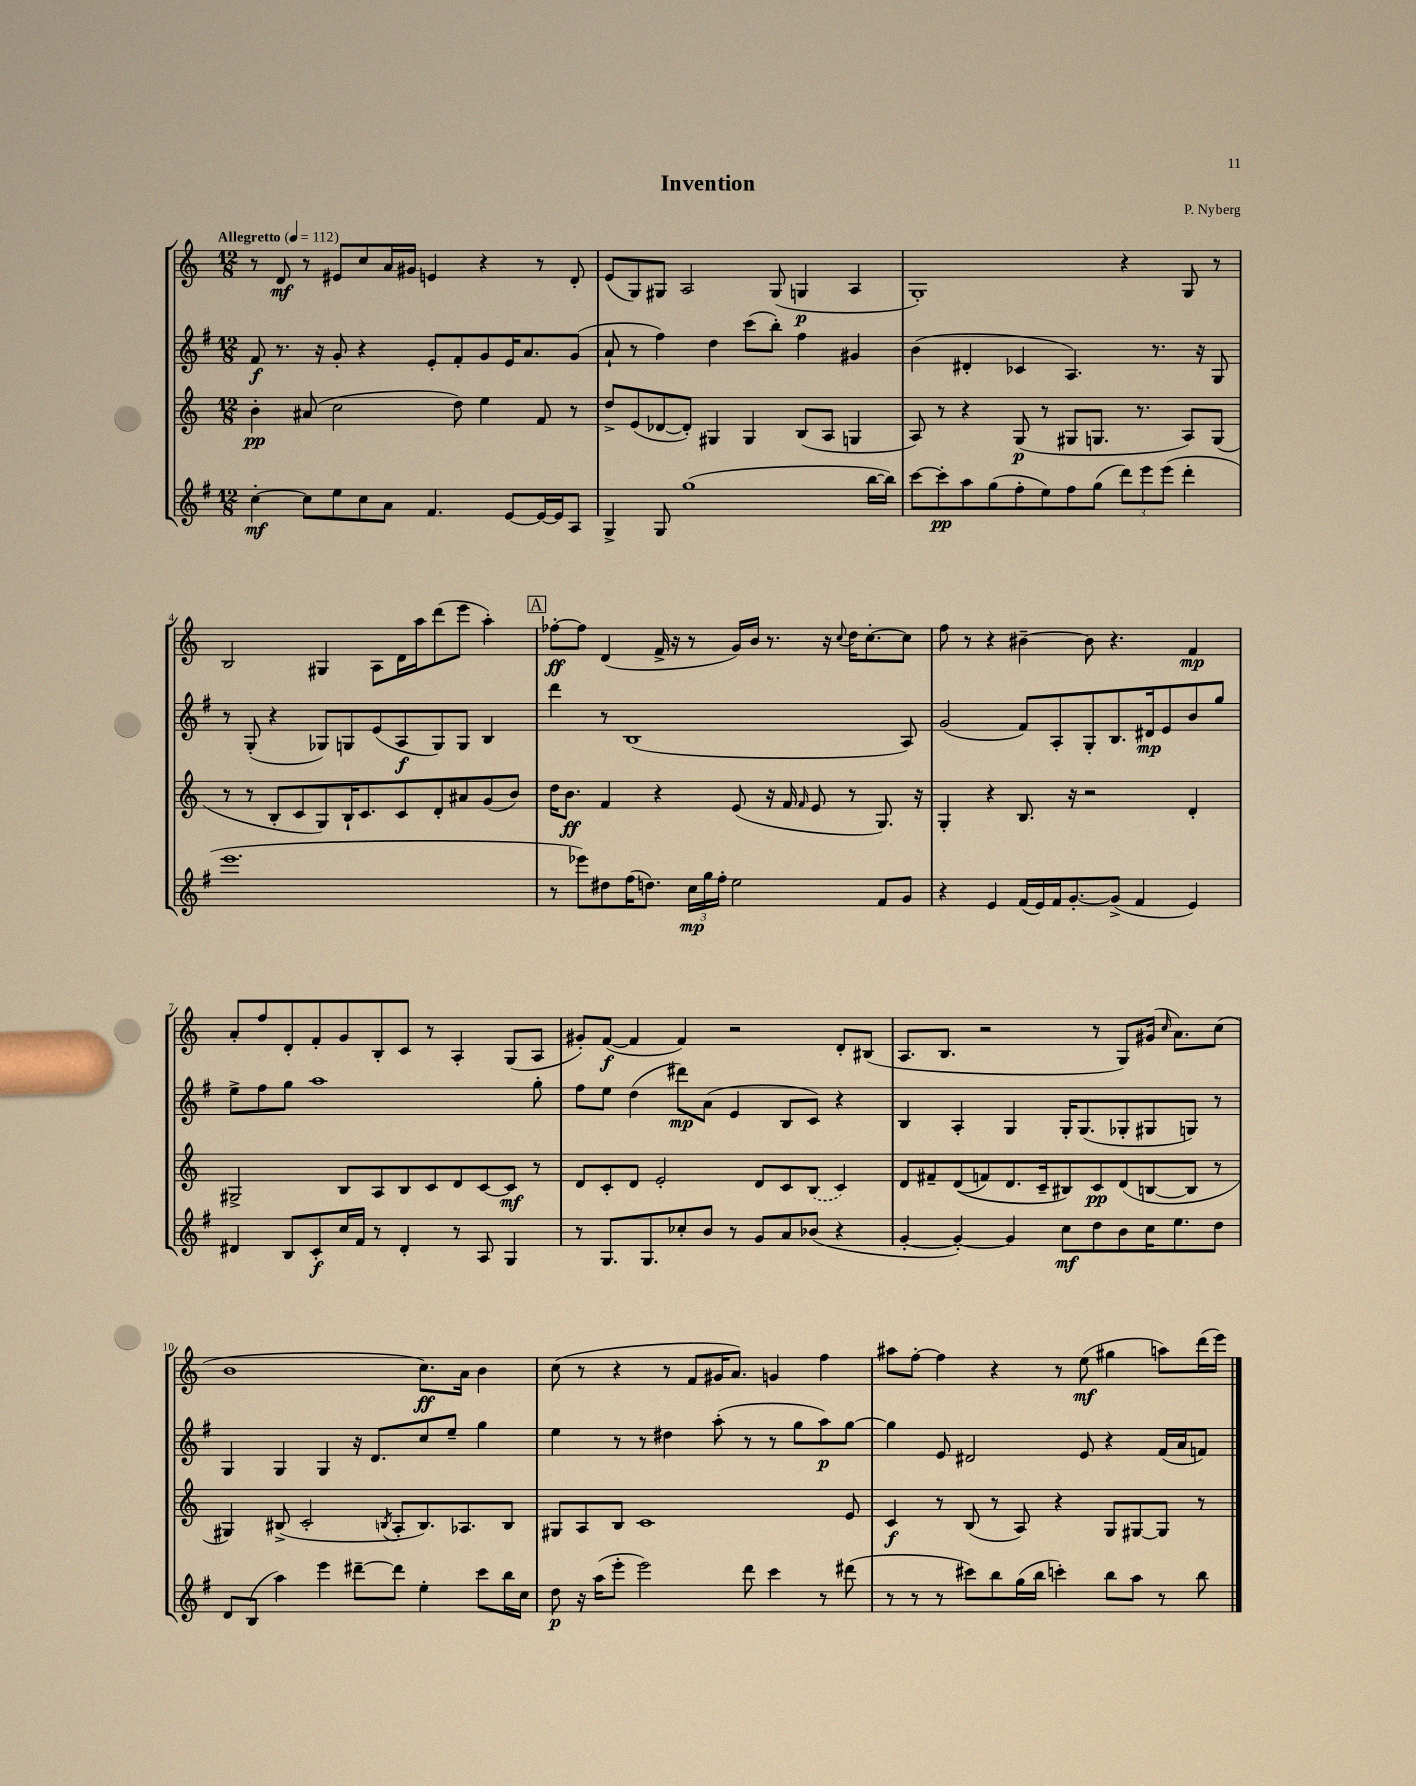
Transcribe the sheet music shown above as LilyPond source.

\header { title = "Invention" composer = "P. Nyberg" }
<<
\new StaffGroup <<
\new Staff = "s0" {
    \clef treble \key c \major \numericTimeSignature \time 12/8 \tempo "Allegretto" 4 = 112
    \autoBeamOff r8 d'8\mf r8 eis'8[ c''8 a'16 gis'16] e'4 r4 r8 d'8-. |
    e'8[( g8) gis8] a2 gis8( g4\p a4 |
    g1-.) r4 g8 r8 |
    b2 gis4 a8[ d'16 a''16 d'''8( e'''8] a''4-.) |
    \mark \markup { \box "A" } fes''8[~-.\ff fes''8] d'4( f'16-> r16 r8 g'16[) b'16] r8. r16 \appoggiatura { c''8 } d''16[ c''8.~-. c''8] |
    f''8 r8 r4 bis'4~-- bis'8 r4. f'4\mp |
    a'8[-. f''8 d'8-. f'8-. g'8 b8-. c'8] r8 a4-. g8[( a8] |
    gis'8[-.) f'8]~\f( f'4 f'4) r2 d'8[-. bis8]( |
    a8.[ b8.] r2 r8 g8[) gis'16]( \grace { c''16 } a'8.[) c''8]( |
    b'1 c''8.[\ff) a'16] b'4 |
    c''8( r8 r4 r8 f'8[ gis'16 a'8.]) g'4 f''4 |
    ais''8[ f''8]~-. f''4 r4 r8 e''8\mf( gis''4 a''8[) d'''16( e'''16]) \bar "|." |
}
\new Staff = "s1" {
    \clef treble \key g \major \numericTimeSignature \time 12/8
    \autoBeamOff fis'8\f r8. r16 g'8-. r4 e'8[-. fis'8-. g'8 e'16 a'8. g'8]( |
    a'8-! r8 fis''4) d''4 c'''8[( b''8]-.) fis''4 gis'4 |
    b'4( dis'4-. ces'4 a4.) r8. r16 g8 |
    r8 g8-.( r4 ges8[) g8 e'8( a8\f g8) g8] b4 |
    \mark \markup { \box "A" } d'''4 r8 b1( a8) |
    g'2( fis'8[) a8-. g8-. b8. dis'16\mp e'8 b'8 g''8] |
    e''8[-> fis''8 g''8] a''1 g''8-. |
    fis''8[ e''8] d''4( dis'''8[\mp) a'8]( e'4 b8[ c'8]) r4 |
    b4 a4-. g4 g16[-. g8.( ges8-. gis8 g8]) r8 |
    g4 g4 g4 r16 d'8.[ c''8 e''8]-- g''4 |
    e''4 r8 r8 dis''4 a''8-.( r8 r8 g''8[ a''8\p) g''8]~ |
    g''4 e'8 dis'2 e'8 r4 fis'16[( a'16 f'8]) \bar "|." |
}
\new Staff = "s2" {
    \clef treble \key c \major \numericTimeSignature \time 12/8
    \autoBeamOff b'4-.\pp ais'8( c''2 d''8) e''4 f'8 r8 |
    d''8[-> e'8( des'8~ des'8]-.) gis4 gis4 b8[( a8] g4 |
    a8) r8 r4 g8\p( r8 gis8[ g8.] r8. a8[) g8]( |
    r8 r8 b8[-. c'8 g8) b16-! c'8. c'8 d'8-. ais'8 g'8( b'8]) |
    \mark \markup { \box "A" } d''16[ b'8.]\ff f'4 r4 e'8( r16 f'16 \grace { f'16 } e'8 r8 g8.) r16 |
    g4-. r4 b8. r16 r2 d'4-. |
    gis2-> b8[ a8 b8 c'8 d'8 c'8~ c'8]\mf r8 |
    d'8[ c'8-. d'8] e'2-. d'8[ c'8 \once \slurDashed b8]( c'4) |
    d'8[ fis'8-- d'8(\( f'8) d'8. c'16-- bis8\) c'8\pp d'8( b8~ b8] r8 |
    gis4) bis8->( c'2-. \acciaccatura { b8 } a8[-. b8.) aes8. b8] |
    gis8[ a8 b8] c'1 e'8 |
    c'4\f r8 b8( r8 a8) r4 g8[ gis8~ gis8] r8 \bar "|." |
}
\new Staff = "s3" {
    \clef treble \key g \major \numericTimeSignature \time 12/8
    \autoBeamOff c''4~-.\mf c''8[ e''8 c''8 a'8] fis'4. e'8[~ e'16~ e'16 a8] |
    g4-> g8 g''1( b''16[~ b''16]) |
    c'''8[~ c'''8-.\pp a''8 g''8( fis''8-. e''8) fis''8 g''8]( \tuplet 3/2 { d'''8[) e'''8 e'''8]( } d'''4-. |
    e'''1. |
    \mark \markup { \box "A" } r8 ees'''8[) dis''8 fis''16( d''8.]) \tuplet 3/2 { c''16[\mp g''16 fis''16]-. } e''2 fis'8[ g'8] |
    r4 e'4 fis'16[( e'16) fis'16 g'8.~-. g'8]->( fis'4 e'4) |
    dis'4 b8[ c'8-.\f c''16 fis'16] r8 dis'4-. r8 a8 g4 |
    r8 g8.[ g8. ces''8-. b'8] r8 g'8[ a'8 bes'8]( r4 |
    g'4~-. g'4~-.) g'4 c''8[\mf d''8 b'8 c''16 e''8. d''8] |
    d'8[ b8]( a''4) e'''4 dis'''8[~-- dis'''8] e''4-. c'''8[ b''16 c''16] |
    d''8\p r16 a''16[( e'''8]-. e'''2) d'''8 c'''4 r8 dis'''8( |
    r8 r8 r8 cis'''8[) b''8 g''16( b''16] c'''4-.) b''8[ a''8] r8 b''8 \bar "|." |
}
>>
>>
